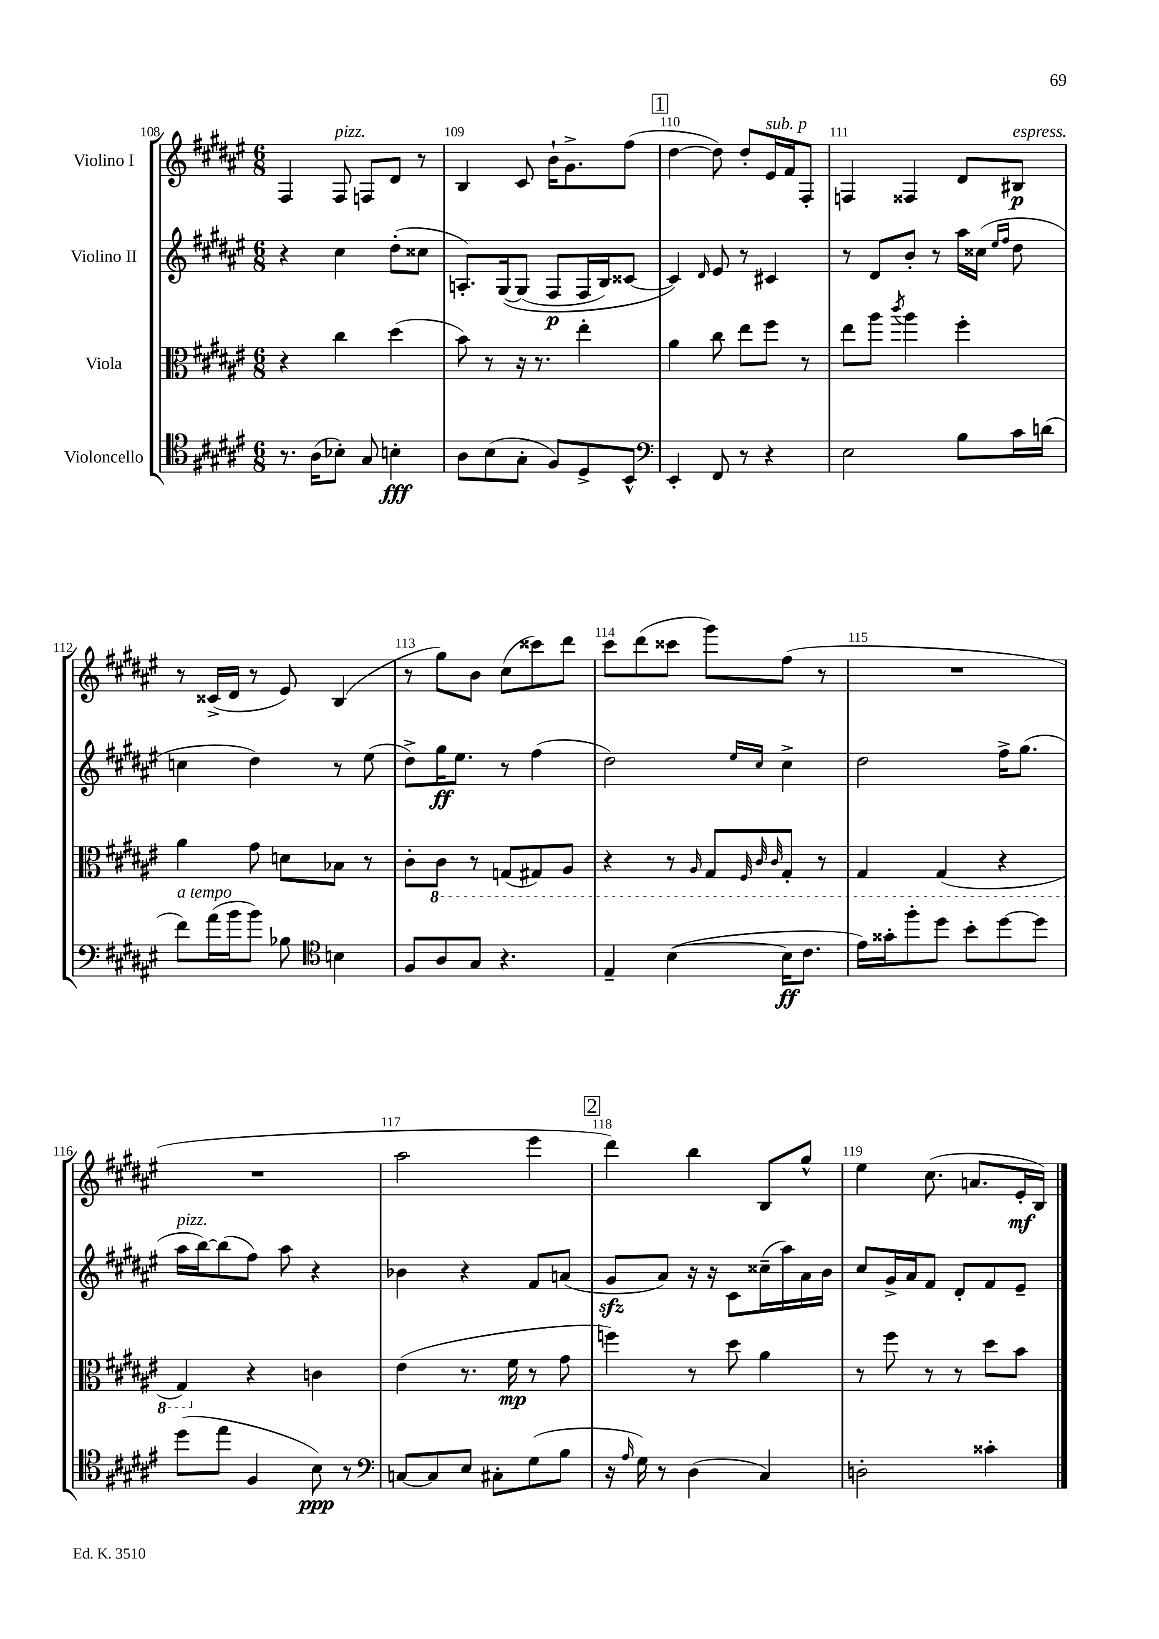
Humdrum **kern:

**kern	**kern	**kern	**kern
*staff4	*staff3	*staff2	*staff1
*clefC4	*clefC3	*clefG2	*clefG2
*k[f#c#g#d#a#e#]	*k[f#c#g#d#a#e#]	*k[f#c#g#d#a#e#]	*k[f#c#g#d#a#e#]
*M6/8	*M6/8	*M6/8	*M6/8
8.r	4r	4r	4F#
(16A#	.	.	.
8B-')	4cc#	4cc#	8F#
8G#	.	.	8F
4B'	(4dd#	(8dd#'	8d#
.	.	8cc##	8r
=	=	=	=
8A#	8b)	8.A')	4B
(8B	8r	.	.
.	.	&([16G#	.
8G#'	16r	(8G#]	8c#
.	8.r	.	.
8F#)	.	8F#	16b`
.	.	.	8.g#^
8D#^	4ee#'	16F#	.
.	.	16B)	.
8BB^^	.	[8c##	(8ff#
=	=	=	=
*clefF4	*	*	*
4EE#'	4a#	4c##]&)	[4dd#
.	.	16qqd#	.
8FF#	8cc#	8e#	8dd#])
8r	8ee#	8r	8dd#'
4r	8ff#	4c#	16e#
.	.	.	16f#
.	8r	.	8F#'
=	=	=	=
2E#	8ee#	8r	4F
.	8aa#	8d#	.
.	8qccc#	.	.
.	4aa#	8b'	4F##
.	.	8r	.
8B	4ff#'	16aa#	8d#
.	.	(16cc##	.
.	.	16qqee#	.
.	.	16qqff#	.
16c#	.	8dd#	8B#
(16d	.	.	.
=	=	=	=
8f#)	4a#	4cc	8r
(16a#	.	.	(16c##^
16b	.	.	16d#
8b)	8g#	4dd#)	8r
8B-	8d	.	8e#)
*clefC4	*	*	*
4B	8B-	8r	(4B
.	8r	(8ee#	.
=	=	=	=
8F#	8c#'	8dd#^)	8r
8A#	8C#	16gg#	8gg#)
.	.	8.ee#	.
8G#	8r	.	8b
4.r	(8GG	8r	(8cc#
.	8GG#)	(4ff#	8ccc##)
.	8AA#	.	8ddd#
=	=	=	=
4E#~	4r	2dd#)	8ccc#
.	.	.	(8ddd#
([4B	8r	.	8ccc##
.	16qqAA#	.	.
.	8GG#	.	8ggg#)
.	32qqFF#	.	.
.	32qqC#	16qqee#	.
.	32qqC#	16qqcc#	.
16B]	8GG#'	4cc#^	(8ff#
8.c#	.	.	.
.	8r	.	8r
=	=	=	=
16e#)	4GG#	2dd#	2.r
16g##'	.	.	.
8ff#'	.	.	.
8dd#	(4GG#	.	.
8b'	.	.	.
[8dd#	4r	16ff#^	.
.	.	(8.gg#	.
8dd#]	.	.	.
=	=	=	=
(8dd#	4GG#)	16aa#	2.r
.	.	[16bb)	.
8ee#	.	(8bb]	.
4F#	4r	8ff#)	.
.	.	8aa#	.
8B)	4c	4r	.
8r	.	.	.
=	=	=	=
*clefF4	*	*	*
[8C	(4e#	4b-	2aa#
8C]	.	.	.
8E#	8.r	4r	.
8C#'	.	.	.
.	16f#	.	.
(8G#	8r	8f#	4eee#
8B	8g#	(8a	.
=	=	=	=
16r	4ff)	8g#	4ddd#)
16qqA#	.	.	.
16G#)	.	.	.
8r	.	8a#)	.
(4D#	8r	16r	4bb
.	.	16r	.
.	8dd#	8c#	.
4C#)	4a#	(16cc##~	8B
.	.	16aa#)	.
.	.	16a#	8gg#^^
.	.	16b	.
=	=	=	=
2D'	8r	8cc#	4ee#
.	8ff#	16g#^	.
.	.	16a#	.
.	8r	8f#	(8.cc#
.	8r	8d#'	.
.	.	.	8.a
4c##'	8dd#	8f#	.
.	8b	8e#~	16e#'
.	.	.	16B)
==	==	==	==
*-	*-	*-	*-
